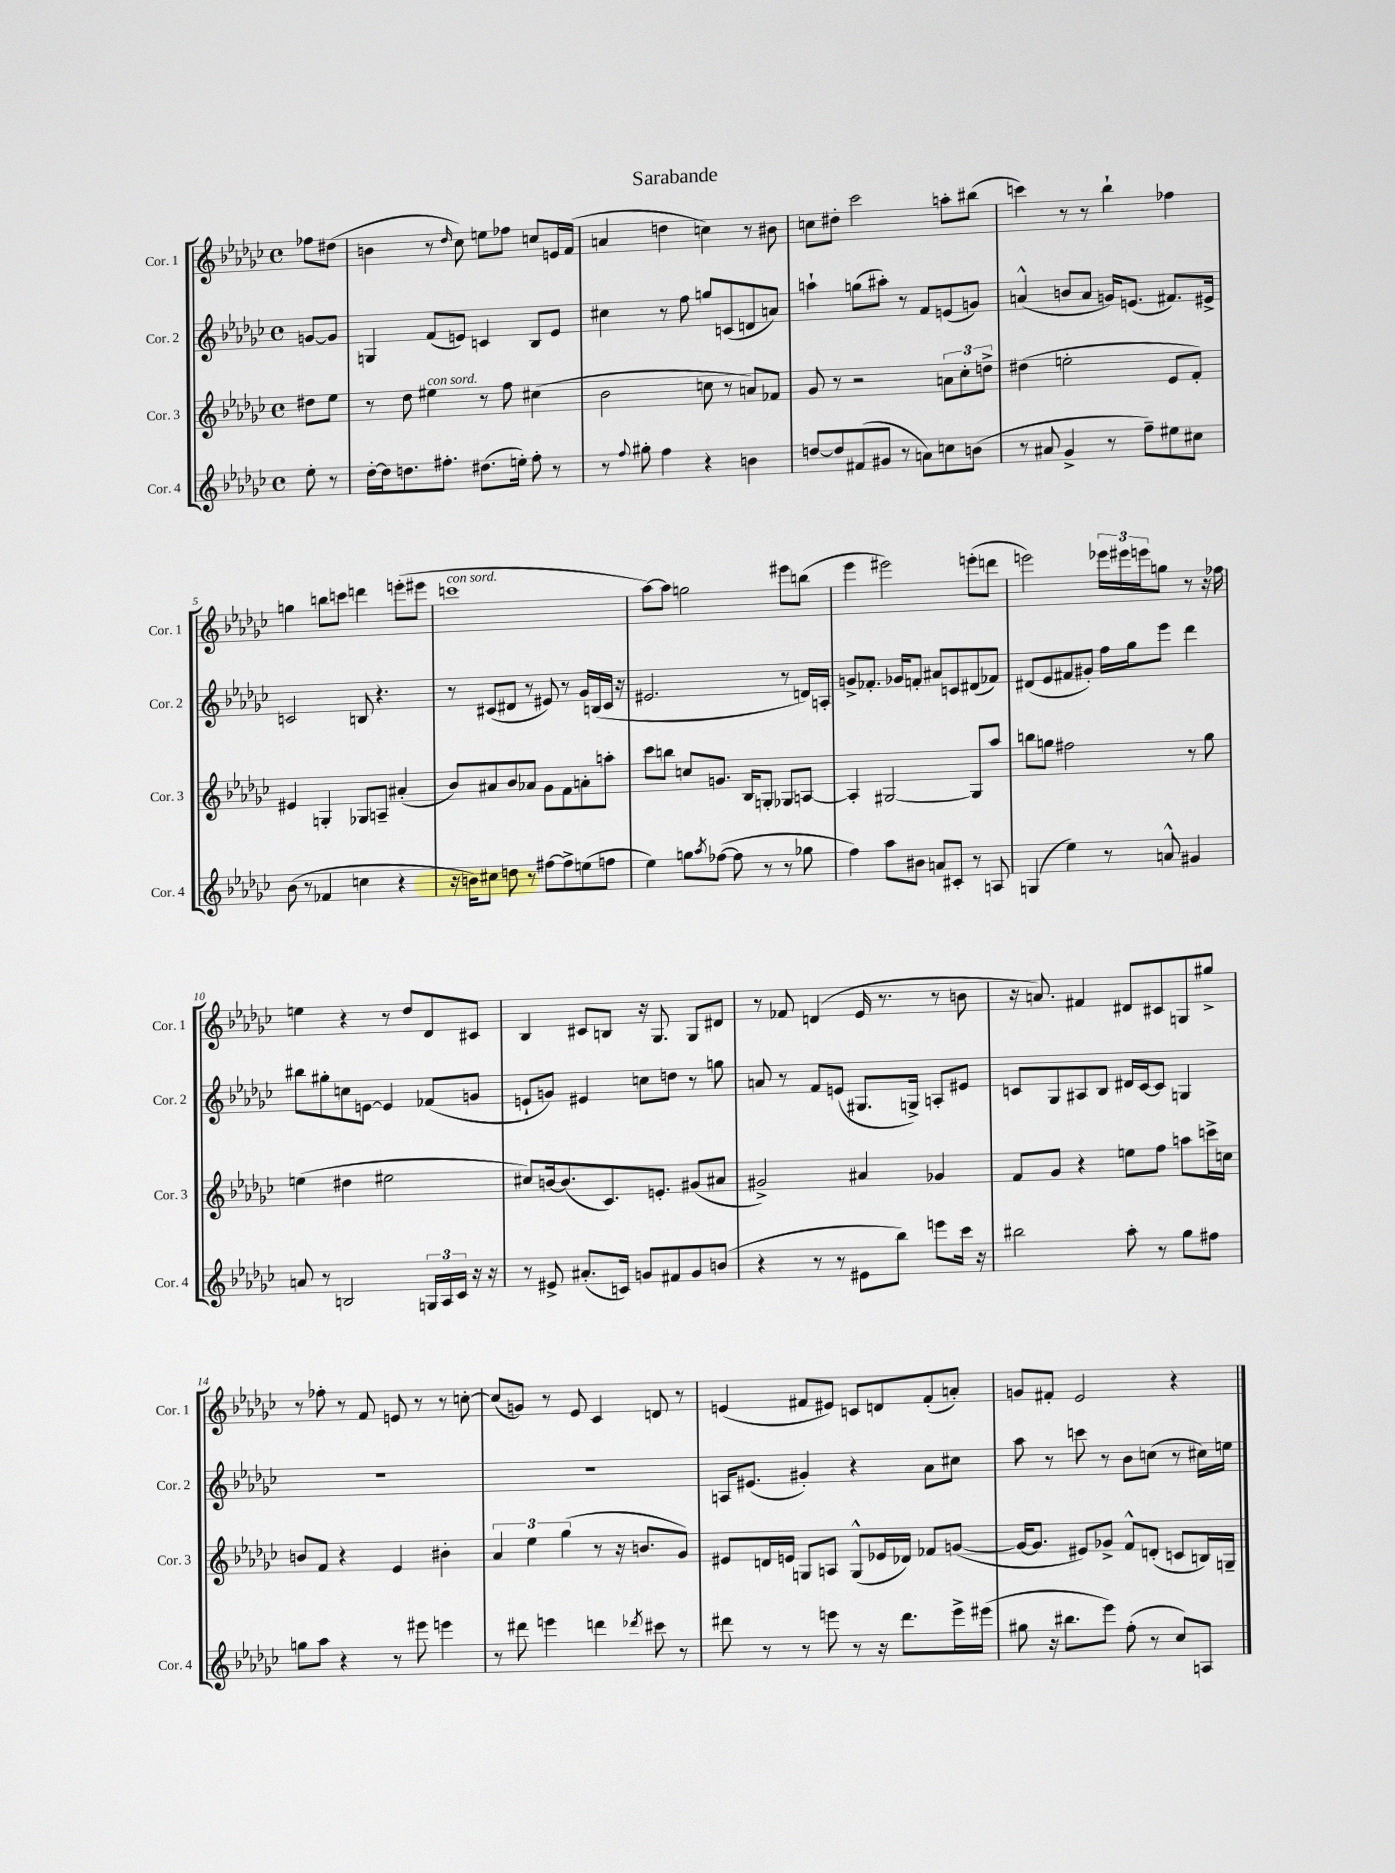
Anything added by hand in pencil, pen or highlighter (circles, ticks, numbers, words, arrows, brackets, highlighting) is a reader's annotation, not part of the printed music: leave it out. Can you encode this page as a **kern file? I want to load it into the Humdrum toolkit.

**kern	**kern	**kern	**kern
*staff4	*staff3	*staff2	*staff1
*clefG2	*clefG2	*clefG2	*clefG2
*k[b-e-a-d-g-c-]	*k[b-e-a-d-g-c-]	*k[b-e-a-d-g-c-]	*k[b-e-a-d-g-c-]
*M4/4	*M4/4	*M4/4	*M4/4
*met(c)	*met(c)	*met(c)	*met(c)
8ee-'	8dd#	[8g	8ff-
8r	8ee-	8g]	(8dd#
=	=	=	=
[16dd-'	8r	4G	4b
16dd-]	.	.	.
8.dd	8dd-	.	.
.	4ee#	(8f	8r
8.ff#'	.	.	.
.	.	.	16qqdd-
.	.	8e)	8cc-)
(8.dd#	8r	4c	8ee
.	8ff	.	8ff-
16ee')	.	.	.
8ff#'	(4cc#	8B-	8cc
8r	.	8e	16e
.	.	.	(16f
=	=	=	=
8r	2b-	4cc#	4a
8qqff	.	.	.
8gg#'	.	.	.
4ff	.	8r	4dd
.	.	8ff	.
4r	8cc	8gg	4cc)
.	8r	(8c	.
4b	8a)	8d	8r
.	8f-	8a)	8b#
=	=	=	=
[8dd	8g-	4aa`	8cc
8dd]	8r	.	8dd#'
(8f#	2r	(8gg	2ccc-
8g#	.	8aa#')	.
8r	.	8r	.
8a)	.	8f	.
8cc	12a	(8e	8aa'
.	12cc-'	.	.
(8b	.	8g)	(8bb#
.	12dd^	.	.
=	=	=	=
8r	(4dd#	(4a^^	4ccc)
8a#	.	.	.
4g-^	2ee'	8b	8r
.	.	8a	8r
8r	.	16g)	4bb-`
.	.	(8.e	.
8ff~)	.	.	.
8ee#	8e-	8.f#)	4ff-
8cc#	8f')	.	.
.	.	16e#^	.
=	=	=	=
(8b-	4e#	2c	4gg
8r	.	.	.
4f-	4G'	.	8bb
.	.	.	8ccc
4cc	8G-	8B	4ddd
.	8A~	4.r	.
4r	(4a#'	.	(8eee'
.	.	.	8eee#
=	=	=	=
16r	8b-)	8r	1ccc
16b)	.	.	.
8cc#	8a#	(8c#	.
8dd	8b-	8d#	.
8r	8a-	8r	.
[8ff#	8g-	8e#)	.
8ff#^]	8f	8r	.
(8ee	8a'	16g-	.
.	.	(16B	.
8ff	8aa'	16c#	.
.	.	16r	.
=	=	=	=
4ee-)	8ccc-	2.e#	[8aa-)
.	8bb	.	8aa-]
8gg	8cc	.	2gg
8qaa-	.	.	.
([8ff-	8.g	.	.
8ff-]	.	.	.
.	16B-	.	.
8r	8G'	.	.
8r	8G-	8r	8eee#
8gg-	[8A	16d)	(8bb
.	.	16A'	.
=	=	=	=
4ff)	4A']	8g^	4eee-
.	.	8.f-'	.
8aa-	[2G#	.	2eee#)
.	.	16g-	.
8b#	.	8f'	.
8a	.	8a#	.
8c#'	.	8c	.
8r	8G#]	(8d#	(8eee'
8A	8aa-	8f-)	8ddd
=	=	=	=
(4G	8bb	(8d#	2eee)
.	8gg	8e-	.
4ee-)	2ff#	8f#	.
.	.	8g#')	.
8r	.	16ff	24eee-
.	.	.	24eee#
.	.	16gg-	.
.	.	.	24eee
8a^^	.	8eee-	8gg
4g#	8r	4ddd-	8r
.	8gg	.	16r
.	.	.	16ff-
=	=	=	=
8a	(4ee	8bb#	4ee
8r	.	8gg#'	.
2B	4dd#	8cc	4r
.	.	[8e	.
.	2ee#	4e]	8r
.	.	.	8dd-
24G	.	(8f-	8d-
24A-	.	.	.
24c-	.	.	.
16r	.	8g	8c#
16r	.	.	.
=	=	=	=
8r	8cc#)	8e`	4B-
8e#^	[16b	8g)	.
.	(8.b]	.	.
(8.a#'	.	4e#	8c#
.	8.c-)	.	8B
16c)	.	.	.
8g	.	8cc	16r
.	8.e'	.	8.G-
8f#	.	8dd	.
8g	(8g#	8r	8G-
(8b	8a#	8gg	8d#
=	=	=	=
4r	2g#^)	8a	8r
.	.	8r	8f-
8r	.	8f	(4d
8r	.	(8e	.
8e#	4a#	8.G#	16e-
.	.	.	8.r
8bb-)	.	.	.
.	.	16G^)	.
8eee	4g-	8A'	8r
16ccc-	.	8e#	8b
16r	.	.	.
=	=	=	=
2bb#	8f	8c	16r
.	.	.	8.a)
.	8g-	8G-	.
.	4r	8A#	4f#
.	.	8B-	.
8aa-'	8ee	16d#	8d#
.	.	[16c	.
8r	8ff	8c]	8c#
8gg-	8aa	4G	8G
8ff#	16ccc^	.	8gg#^
.	16cc	.	.
=	=	=	=
8gg	8b	1r	8r
8aa-	8f	.	8ff-'
4r	4r	.	8r
.	.	.	8f
8r	4e-	.	8e
8eee#	.	.	8r
4eee	4b#'	.	8r
.	.	.	[8cc'
=	=	=	=
8r	6a-	1r	(8cc]
8ddd#	.	.	8g)
.	6ee-	.	.
4eee	.	.	8r
.	(6gg-	.	.
.	.	.	8e-
4ddd	8r	.	4c-
.	16r	.	.
.	8.b	.	.
8qddd-	.	.	.
8ccc#	.	.	8d
8r	8g-)	.	8r
=	=	=	=
8ddd#	8e#	16A	(4e
.	.	(8.e#	.
8r	16d	.	.
.	16e	.	.
8r	8G	4g#')	8f#
8eee	8A	.	8e#)
8r	(8G^^	4r	8c
16r	16e-	.	8d
8.ddd#	16d-)	.	.
.	8f-	8a-	(8f#'
16eee^	([8g	8cc#	8a')
(16eee#	.	.	.
=	=	=	=
8gg#	16g_	8aa-	8g
.	8.g]	.	.
16r	.	8r	8f#'
8.bb#	.	.	.
.	8e#)	8ccc	2e-
8eee-)	8g-^	8r	.
(8ff'	8f^^	8b-	.
8r	(8d'	(8cc	.
8cc-)	8c	8r	4r
8A	16B)	16cc#)	.
.	16G~	16ee	.
==	==	==	==
*-	*-	*-	*-
